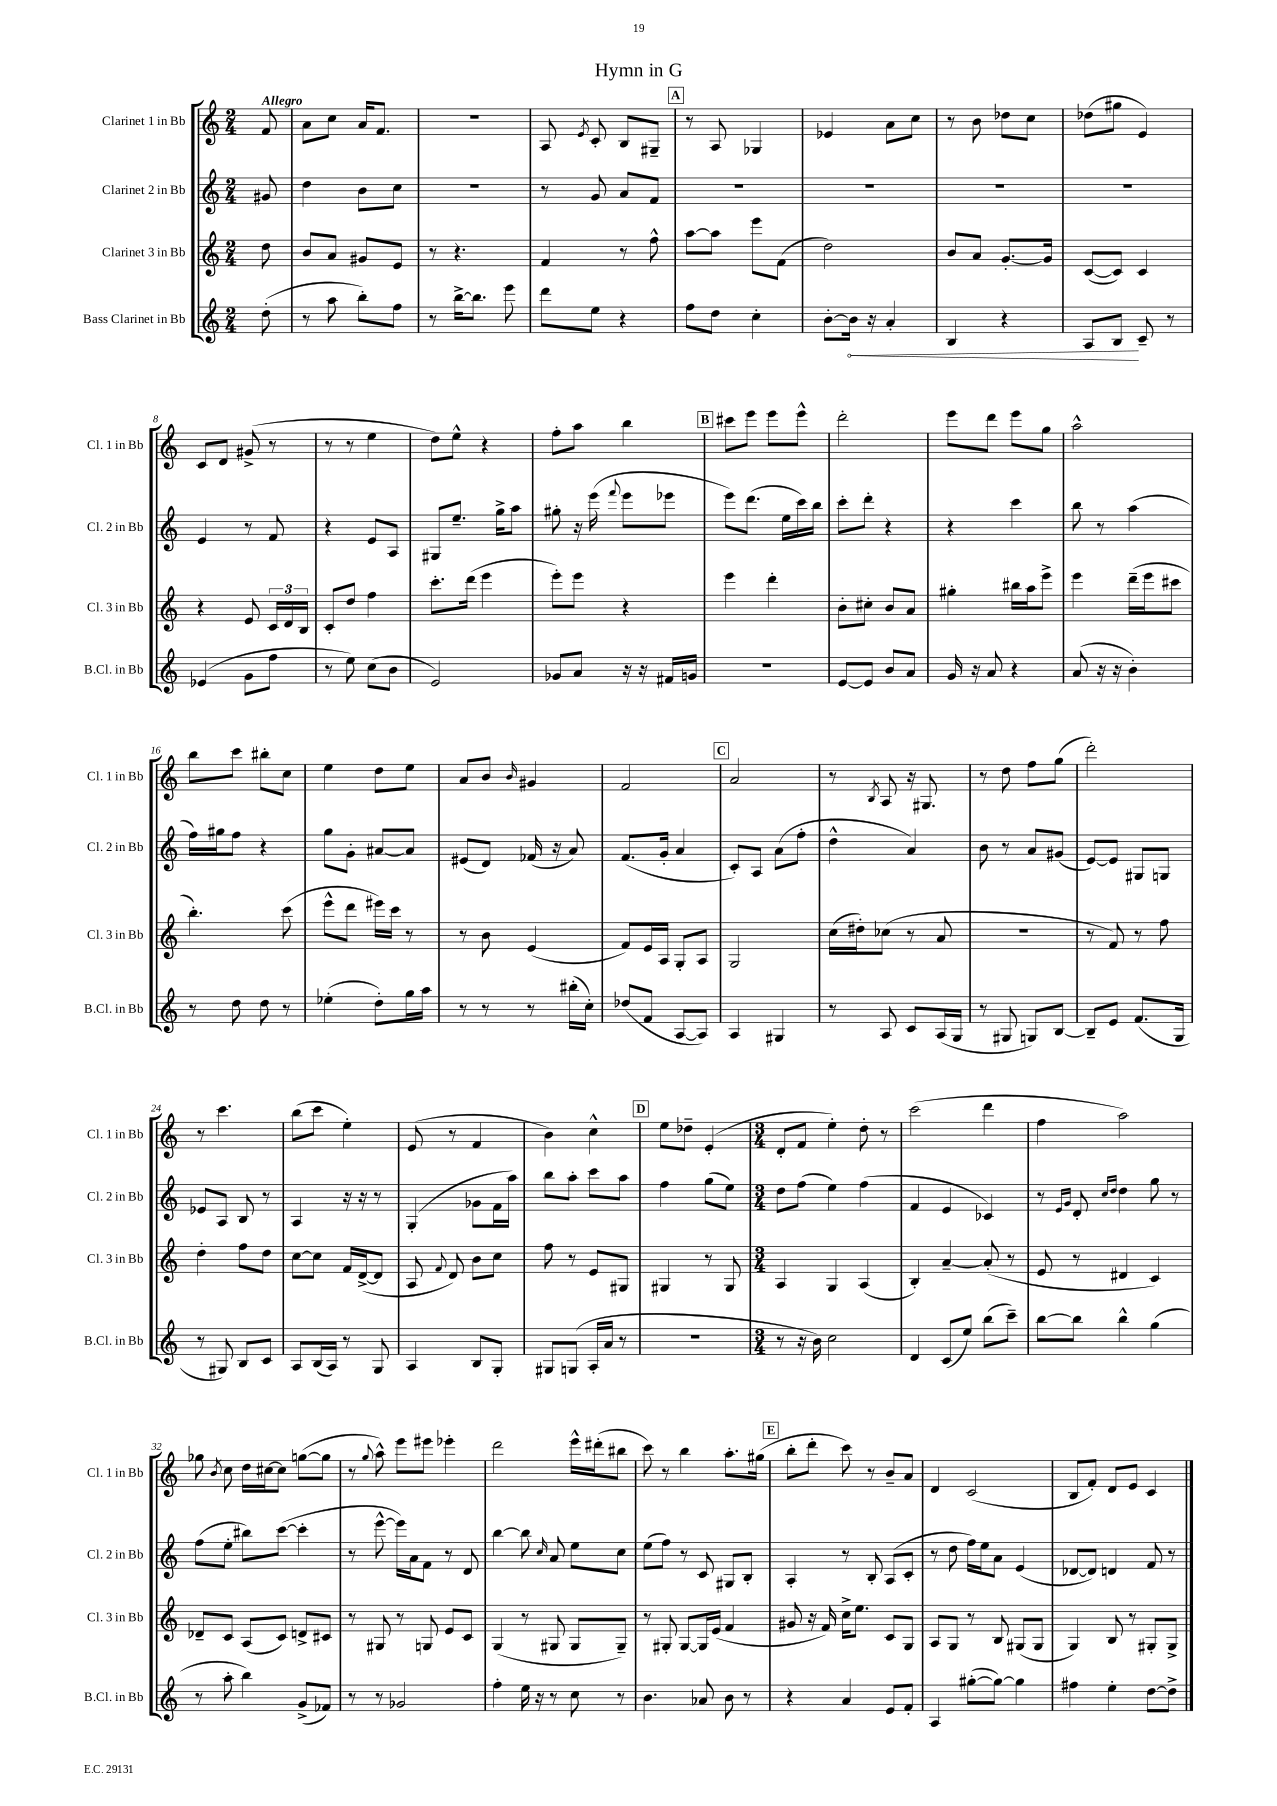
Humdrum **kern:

**kern	**kern	**kern	**kern
*staff4	*staff3	*staff2	*staff1
*clefG2	*clefG2	*clefG2	*clefG2
*k[]	*k[]	*k[]	*k[]
*M2/4	*M2/4	*M2/4	*M2/4
(8dd'	8dd	8g#	8f
=	=	=	=
8r	8b	4dd	8a
8aa	8a	.	8cc
8bb')	8g#	8b	16a
.	.	.	8.f
8ff	8e	8cc	.
=	=	=	=
8r	8r	2r	2r
[16bb^	4.r	.	.
8.bb]	.	.	.
8eee	.	.	.
=	=	=	=
8ddd	4f	8r	8A
.	.	.	8qe
8ee	.	8g	8c'
4r	8r	8a	8B
.	8ff^^	8f	8G#~
=	=	=	=
8ff	[8aa	2r	8r
8dd	8aa]	.	8A
4cc'	8eee	.	4G-
.	(8f	.	.
=	=	=	=
[8b'	2dd)	2r	4e-
16b]	.	.	.
16r	.	.	.
4a'	.	.	8a
.	.	.	8cc
=	=	=	=
4B	8b	2r	8r
.	8a	.	8b
4r	[8.g'	.	8dd-
.	.	.	8cc
.	16g]	.	.
=	=	=	=
8A	([8c	2r	(8dd-
8B	8c])	.	8gg#
8c~	4c	.	4e)
8r	.	.	.
=	=	=	=
(4e-	4r	4e	8c
.	.	.	8d
8g	8e	8r	(8g#^
8ff	24c	8f	8r
.	24d	.	.
.	24B	.	.
=	=	=	=
8r	8c'	4r	8r
8ee)	8dd	.	8r
(8cc	4ff	8e	4ee
8b	.	8A	.
=	=	=	=
2e)	8.ccc'	8G#	8dd)
.	.	8.ee~	8ee^^
.	(16ddd	.	.
.	4eee	.	4r
.	.	16gg^	.
.	.	8aa	.
=	=	=	=
8g-	8eee')	8gg#'	8ff'
8a	8eee	16r	8aa
.	.	(16eee	.
.	.	8qqfff	.
16r	4r	8eee	4bb
16r	.	.	.
16f#	.	8eee-	.
16g	.	.	.
=	=	=	=
2r	4eee	8eee)	8ccc#
.	.	(8.ddd	8eee
.	4ddd'	.	8eee
.	.	16ee	.
.	.	16ccc)	8eee^^
.	.	16bb	.
=	=	=	=
[8e	8b'	8ccc'	2ddd'
8e]	8cc#'	8ddd'	.
8b	8b	4r	.
8a	8a	.	.
=	=	=	=
16g	4gg#'	4r	8eee
16r	.	.	.
8a	.	.	8ddd
4r	16bb#	4ccc	8eee
.	16aa	.	.
.	8eee^	.	8gg
=	=	=	=
(8a	4eee	8bb	2aa^^
16r	.	8r	.
16r	.	.	.
4b')	(16ddd~	(4aa	.
.	16eee	.	.
.	8ccc#	.	.
=	=	=	=
8r	4.bb')	16ff)	8bb
.	.	16gg#	.
8dd	.	8ff	8ccc
8dd	.	4r	8bb#'
8r	(8ccc	.	8cc
=	=	=	=
(4ee-'	8eee^^	8gg	4ee
.	8ddd	8g'	.
8dd')	16eee#)	[8a#	8dd
.	16ccc	.	.
16gg	8r	8a#]	8ee
16aa	.	.	.
=	=	=	=
8r	8r	(8e#	8a
8r	8b	8d)	8b
.	.	.	16qqb
8r	(4e	(16f-	4g#
.	.	16r	.
(16bb#'	.	8a)	.
16cc')	.	.	.
=	=	=	=
(8dd-	8f)	(8.f	2f
8f	16e	.	.
.	16A	16g'	.
[8A	8G'	4a	.
8A])	8A	.	.
=	=	=	=
4A	2G	8c')	2a
.	.	8A	.
4G#	.	(8a	.
.	.	8ff'	.
=	=	=	=
8r	(16cc	4dd^^	8r
.	16dd#')	.	.
.	.	.	8qB
8A	(8cc-	.	8A
8c	8r	4a)	16r
.	.	.	8.G#
(16A	8a	.	.
16G	.	.	.
=	=	=	=
8r	2r	8b	8r
8G#	.	8r	8dd
8G)	.	8a	8ff
[8B	.	(8g#	(8gg
=	=	=	=
8B~]	8r	[8e)	2ddd')
8e	8f)	8e]	.
(8.f	8r	8G#	.
.	8ff	8G	.
16G	.	.	.
=	=	=	=
8r	4dd'	8e-	8r
8G#)	.	8A	4.ccc
8B	8ff	8B	.
8c	8dd	8r	.
=	=	=	=
8A	[8cc	4A	(8bb
(16B	8cc]	.	8ccc
16A)	.	.	.
8r	16f	16r	4ee')
.	([16d^	16r	.
8G	8d]	8r	.
=	=	=	=
4A	8A	(4G'	(8e
.	8qqf	.	.
.	8d)	.	8r
8B	8b	8g-	4f
8G'	8cc	16f	.
.	.	16aa)	.
=	=	=	=
8G#	8ff	8bb	4b)
(8G	8r	8aa'	.
16A'	8e	8ccc	4cc^^
16a	.	.	.
8r	8G#	8aa	.
=	=	=	=
2r	4G#	4ff	8ee
.	.	.	8dd-~
.	8r	(8gg	(4e'
.	8G#	8ee)	.
=	=	=	=
*M3/4	*M3/4	*M3/4	*M3/4
8r	4A	8dd	8d'
16r	.	(8ff	8f
16b)	.	.	.
2cc	4G	4ee)	4ee')
.	(4A	(4ff	8dd'
.	.	.	8r
=	=	=	=
4d	4B')	4f	(2ccc
(8c	[4a~	4e	.
8ee)	.	.	.
(8bb	(8a']	4c-)	4ddd
8ccc~)	8r	.	.
=	=	=	=
[8bb	8e	8r	4ff
.	.	16qqe	.
.	.	16qqg	.
8bb]	8r	8d'	.
.	.	16qqcc	.
.	.	16qqdd	.
4bb^^	4d#	4dd	2aa)
(4gg	4c)	8gg	.
.	.	8r	.
=	=	=	=
8r	8d-~	(8ff	8gg-
.	.	.	8qb
8aa'	8c	8ee'	8cc
4bb)	(8A	8bb#)	16dd
.	.	.	[16cc#
.	8c)	([8ccc	8cc#]
(8g^	8d^	4ccc']	([8gg
8f-)	8c#	.	8gg]
=	=	=	=
8r	8r	8r	8r
.	.	.	8qqgg
8r	8G#	[8eee^^	8aa^^)
2g-	8r	16eee])	8eee
.	.	16a	.
.	8G	8f	8eee#
.	8e	8r	4eee-'
.	8c	8d	.
=	=	=	=
4ff'	(4G	[4bb	2ddd
16ee	8r	8bb]	.
16r	.	.	.
.	.	16qqcc	.
8r	8G#	8a	.
8cc	8G#	8ee	16eee^^
.	.	.	(16ddd#'
8r	8G#~)	8cc	8bb#
=	=	=	=
4.b	8r	(8ee	8ccc)
.	8G#'	8ff)	8r
.	[8G#	8r	4bb
8a-	16G#]	8c	.
.	(16e	.	.
8b	4f	8G#	8.aa'
8r	.	8B'	.
.	.	.	(16gg#
=	=	=	=
4r	8g#	4A'	8bb'
.	16r	.	8ddd'
.	16f)	.	.
4a	16cc^	8r	8ccc)
.	8.ee	.	.
.	.	8B'	8r
8e	8c	(8A	8b~
8f'	8G	8c'	8a
=	=	=	=
4A	8A	8r	4d
.	8G	8dd	.
([8gg#'	8r	16ff)	(2c
.	.	16ee	.
8gg#_)	8B	8a	.
4gg#]	(8G#	(4e	.
.	8G#	.	.
=	=	=	=
4ff#	4G)	[8d-	8B
.	.	8d-])	8f')
4ee'	8B	4d	8d
.	8r	.	8e
[8dd	8G#'	8f	4c
8dd^]	8G#^	8r	.
==	==	==	==
*-	*-	*-	*-
